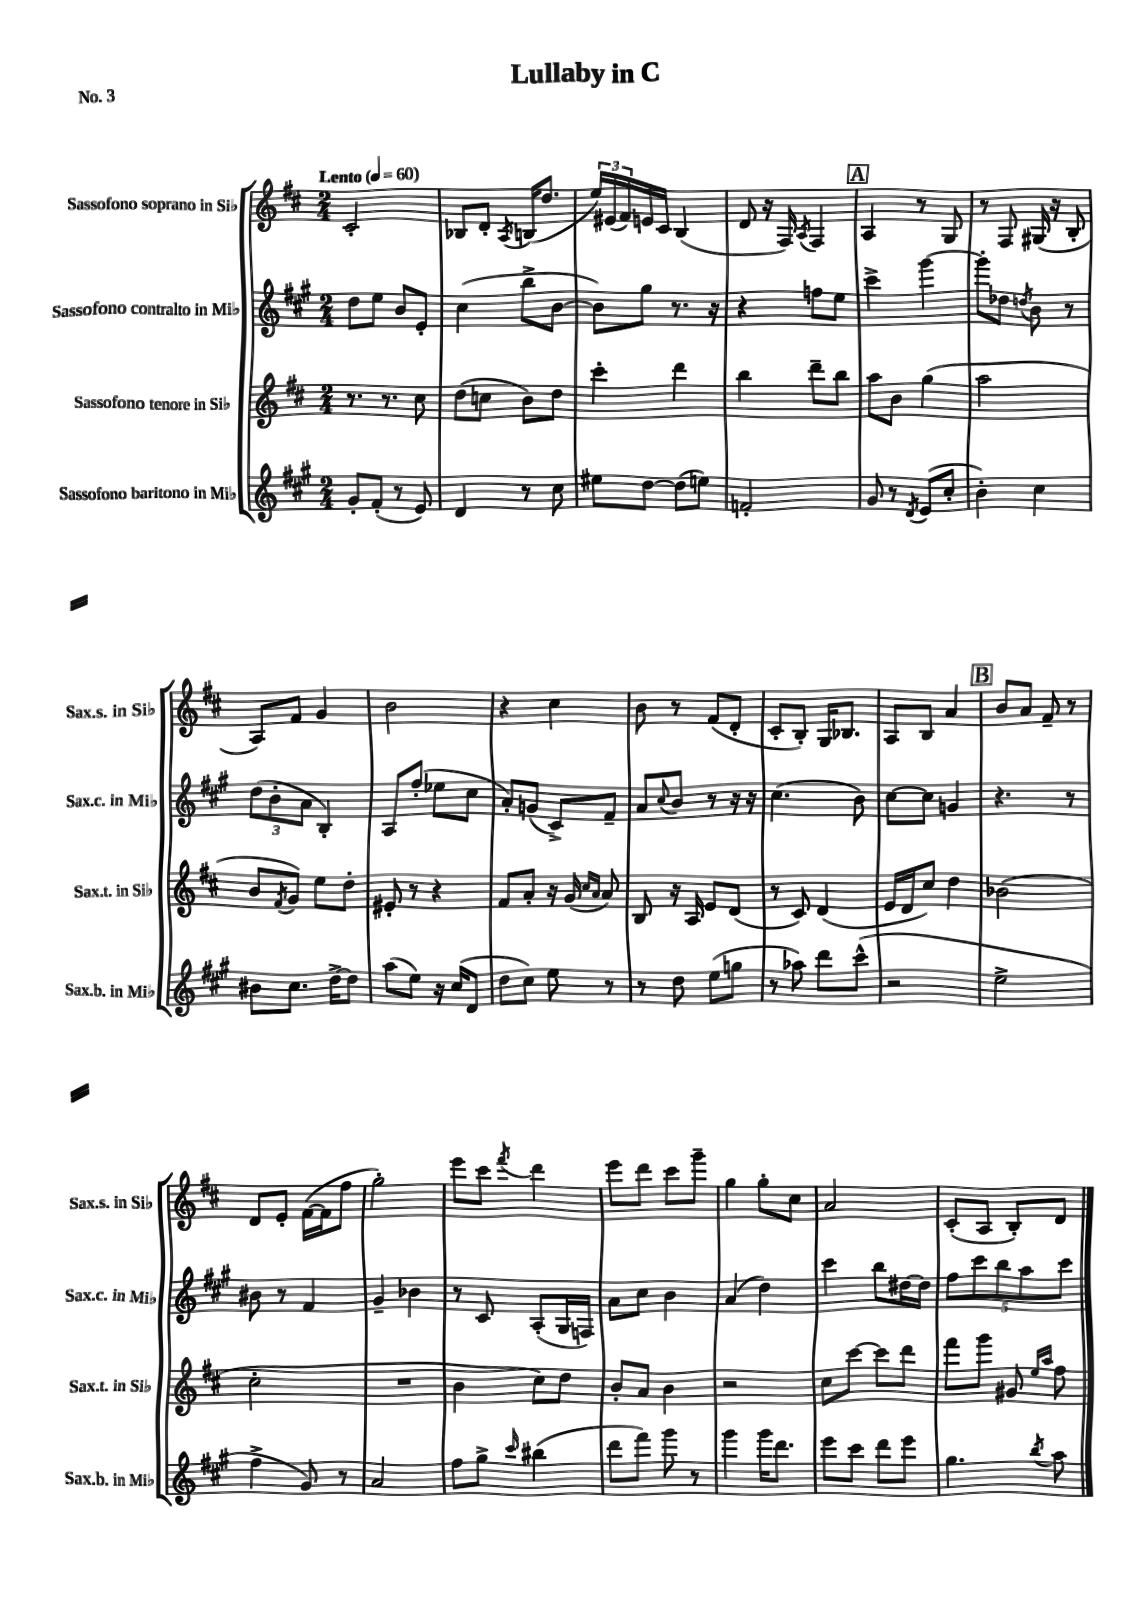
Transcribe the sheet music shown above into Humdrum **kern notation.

**kern	**kern	**kern	**kern
*staff4	*staff3	*staff2	*staff1
*clefG2	*clefG2	*clefG2	*clefG2
*k[f#c#g#]	*k[f#c#]	*k[f#c#g#]	*k[f#c#]
*M2/4	*M2/4	*M2/4	*M2/4
*MM60	*MM60	*MM60	*MM60
8g#'	8.r	8dd	2c#'
(8f#'	.	8ee	.
.	8.r	.	.
8r	.	8b	.
8e)	8cc#	8e'	.
=	=	=	=
4d	(8dd	(4cc#	8B-
.	8cc	.	8d'
.	.	.	8qA
8r	8b)	8bb^	(16B
.	.	.	8.dd
8cc#	8dd	[8b	.
=	=	=	=
8ee#	4ccc#'	8b])	24ee)
.	.	.	(24e#
.	.	.	24f#)
[8dd	.	8gg#	16e
.	.	.	16c#
(8dd]	4ddd	8.r	(4B
8ee)	.	.	.
.	.	16r	.
=	=	=	=
2f'	4bb	4r	8d
.	.	.	16r
.	.	.	16F#)
.	.	.	8qA
.	8ddd~	8ff	4F#
.	8bb	8ee	.
=	=	=	=
8g#	8aa	4ccc#^	4A
8r	8b	.	.
8qd	.	.	.
(8e	(4gg	[4ggg#	8r
8cc#'	.	.	8G
=	=	=	=
4b')	2aa	8ggg#']	8r
.	.	8dd-	8F#
.	.	8qdd	.
4cc#	.	8b	(16G#
.	.	.	16r
.	.	8r	8B'
=	=	=	=
8b#	8b	(12dd	8A)
.	.	12b'	.
.	8qf#	.	.
8.cc#	8g)	.	8f#
.	.	12a	.
.	8ee	4B')	4g
[16dd^	.	.	.
8dd]	8dd'	.	.
=	=	=	=
(8aa	8e#'	8A	2b
8ee)	8r	(8ff#'	.
16r	4r	8ee-	.
(16cc#	.	.	.
8d	.	8cc#	.
=	=	=	=
8dd	8f#	8a')	4r
8cc#)	8a'	(8g	.
8ee	16r	8c#^)	4cc#
.	(16g	.	.
.	16qqcc#	.	.
.	16qqa	.	.
8r	8a)	8f#~	.
=	=	=	=
8r	8B	8a	8b
.	.	8qqcc#	.
8dd	16r	8b	8r
.	16A	.	.
(8ee	8e	8r	(8f#
8gg	(8d	16r	8d'
.	.	16r	.
=	=	=	=
8r	8r	(4.cc#	8c#'
8aa-)	8c#)	.	8B')
8ddd	(4d	.	16G
.	.	.	8.B-
(8ccc#^^	.	8b)	.
=	=	=	=
2r	16e	[8cc#	8A
.	16d	.	.
.	8cc#)	8cc#]	8B
.	4dd	4g	4a
=	=	=	=
2ee^	(2b-	4.r	8b
.	.	.	8a
.	.	.	8f#~
.	.	8r	8r
=	=	=	=
4ff#^	2cc#'	8b#	8d
.	.	8r	8e'
8g#)	.	4f#	([16f#
.	.	.	16f#]
8r	.	.	8ff#
=	=	=	=
2a	2r	4g#~	2gg')
.	.	4b-	.
=	=	=	=
8ff#	4b	8r	8eee
8gg#^	.	8c#	8ccc#
16qqccc#	.	.	8qfff#
(4bb#	8cc#)	(8A'	4ddd
.	8dd	16G#	.
.	.	16F)	.
=	=	=	=
8ddd	8b'	8a	8eee
8fff#)	8a	8cc#	8ddd
8ggg#	4b	4b	8ccc#
8r	.	.	8ggg~
=	=	=	=
4ggg#	2r	(4a	4gg
16ggg#	.	4dd)	8gg'
8.ddd	.	.	.
.	.	.	8cc#
=	=	=	=
8eee	8cc#	4ccc#	2a
8ccc#	[8ccc#	.	.
8ddd	8ccc#]	8bb	.
8eee	8ddd	[16dd#	.
.	.	16dd#]	.
=	=	=	=
4.gg#	8fff#	10ff#	(8c#'
.	.	10ccc#	.
.	8ggg	.	8A
.	.	10bb	.
.	8g#	.	8B')
.	.	10aa	.
.	16qqee	.	.
8qbb	16qqaa	.	.
8aa	8ff#	.	8d
.	.	10ccc#	.
==	==	==	==
*-	*-	*-	*-
